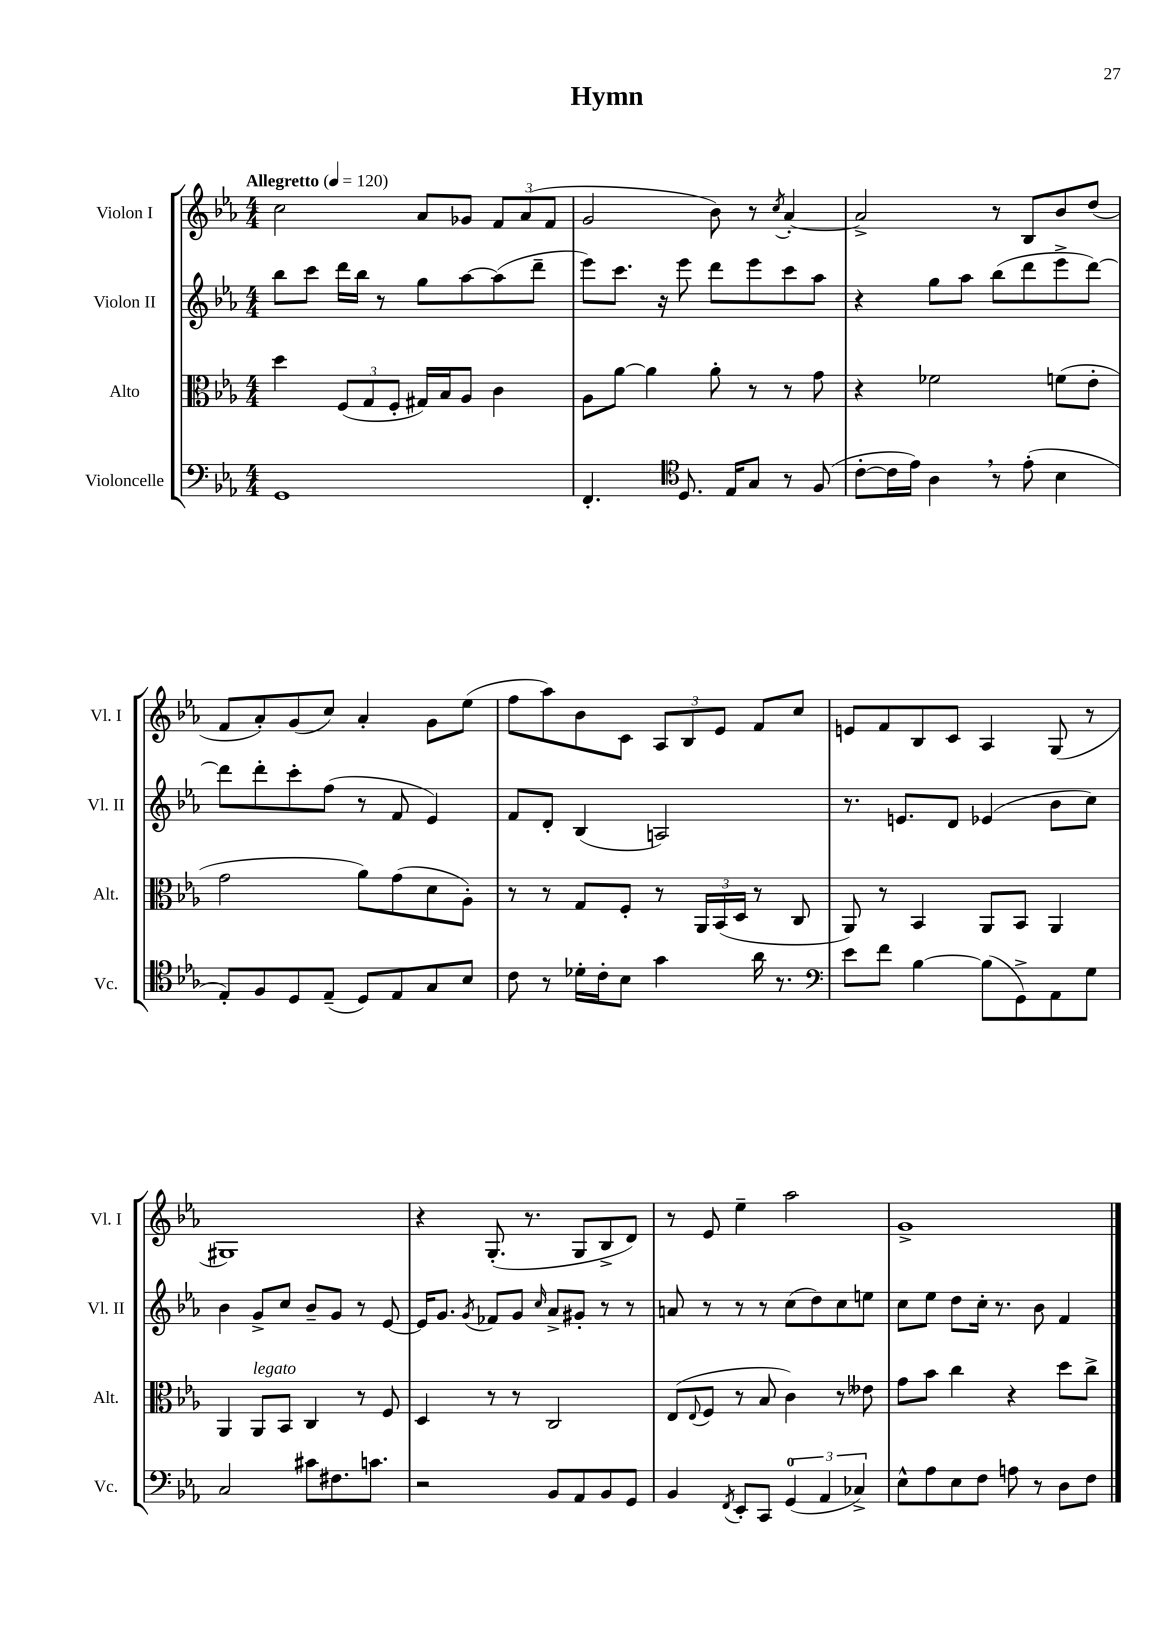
\header { title = "Hymn" }
<<
\new StaffGroup <<
\new Staff = "s0" \with { instrumentName = "Violon I" shortInstrumentName = "Vl. I" } {
    \clef treble \key ees \major \numericTimeSignature \time 4/4 \tempo "Allegretto" 4 = 120
    c''2 aes'8 ges'8 \tuplet 3/2 { f'8 aes'8( f'8 } |
    g'2 bes'8) r8 \acciaccatura { c''8 } aes'4~-. |
    aes'2-> r8 bes8 bes'8 d''8( |
    f'8 aes'8-.) g'8( c''8) aes'4-. g'8 ees''8( |
    f''8 aes''8) bes'8 c'8 \tuplet 3/2 { aes8 bes8 ees'8 } f'8 c''8 |
    e'8 f'8 bes8 c'8 aes4 g8( r8 |
    gis1) |
    r4 g8.-.( r8. g8 bes8-> d'8) |
    r8 ees'8 ees''4-- aes''2 |
    g'1-> \bar "|." |
}
\new Staff = "s1" \with { instrumentName = "Violon II" shortInstrumentName = "Vl. II" } {
    \clef treble \key ees \major \numericTimeSignature \time 4/4
    bes''8 c'''8 d'''16 bes''16 r8 g''8 aes''8~ aes''8( d'''8-- |
    ees'''8) c'''8. r16 ees'''8 d'''8 ees'''8 c'''8 aes''8 |
    r4 g''8 aes''8 bes''8( d'''8 ees'''8-> d'''8~) |
    d'''8 d'''8-. c'''8-. f''8( r8 f'8 ees'4) |
    f'8 d'8-. bes4( a2) |
    r8. e'8. d'8 ees'4( bes'8 c''8) |
    bes'4 g'8-> c''8 bes'8-- g'8 r8 ees'8~ |
    ees'16 g'8. \acciaccatura { g'8 } fes'8 g'8 \grace { c''16 } aes'8-> gis'8-. r8 r8 |
    a'8 r8 r8 r8 c''8( d''8) c''8 e''8 |
    c''8 ees''8 d''8 c''16-. r8. bes'8 f'4 \bar "|." |
}
\new Staff = "s2" \with { instrumentName = "Alto" shortInstrumentName = "Alt." } {
    \clef alto \key ees \major \numericTimeSignature \time 4/4
    d''4 \tuplet 3/2 { f8( g8 f8-. } gis16) bes16 aes8 c'4 |
    aes8 aes'8~ aes'4 aes'8-. r8 r8 g'8 |
    r4 fes'2 f'8( ees'8-. |
    g'2 aes'8) g'8( d'8 aes8-.) |
    r8 r8 g8 f8-. r8 \tuplet 3/2 { aes,16 bes,16( d16 } r8 c8 |
    aes,8) r8 bes,4 aes,8 bes,8 aes,4 |
    aes,4 aes,8^\markup { \italic "legato" } bes,8 c4 r8 f8 |
    d4 r8 r8 c2 |
    ees8( \appoggiatura { ees8 } f8 r8 bes8 c'4) r8 eeses'8 |
    g'8 bes'8 c''4 r4 d''8 c''8-> \bar "|." |
}
\new Staff = "s3" \with { instrumentName = "Violoncelle" shortInstrumentName = "Vc." } {
    \clef bass \key ees \major \numericTimeSignature \time 4/4
    g,1 |
    f,4.-. \clef tenor d8. ees16 g8 r8 f8( |
    c'8~-. c'16 ees'16) aes4 \breathe r8 ees'8-.( bes4 |
    ees8-.) f8 d8 ees8--( d8) ees8 g8 bes8 |
    c'8 r8 des'16-. c'16-. bes8 g'4 aes'16 r8. |
    \clef bass ees'8 f'8 bes4~ bes8( g,8->) aes,8 g8 |
    c2 cis'8 fis8. c'8. |
    r2 bes,8 aes,8 bes,8 g,8 |
    bes,4 \acciaccatura { f,8 } ees,8-. c,8 \tuplet 3/2 { g,4-0( aes,4 ces4->) } |
    ees8-^ aes8 ees8 f8 a8 r8 d8 f8 \bar "|." |
}
>>
>>
\layout { \context { \Score \remove "Bar_number_engraver" } }
